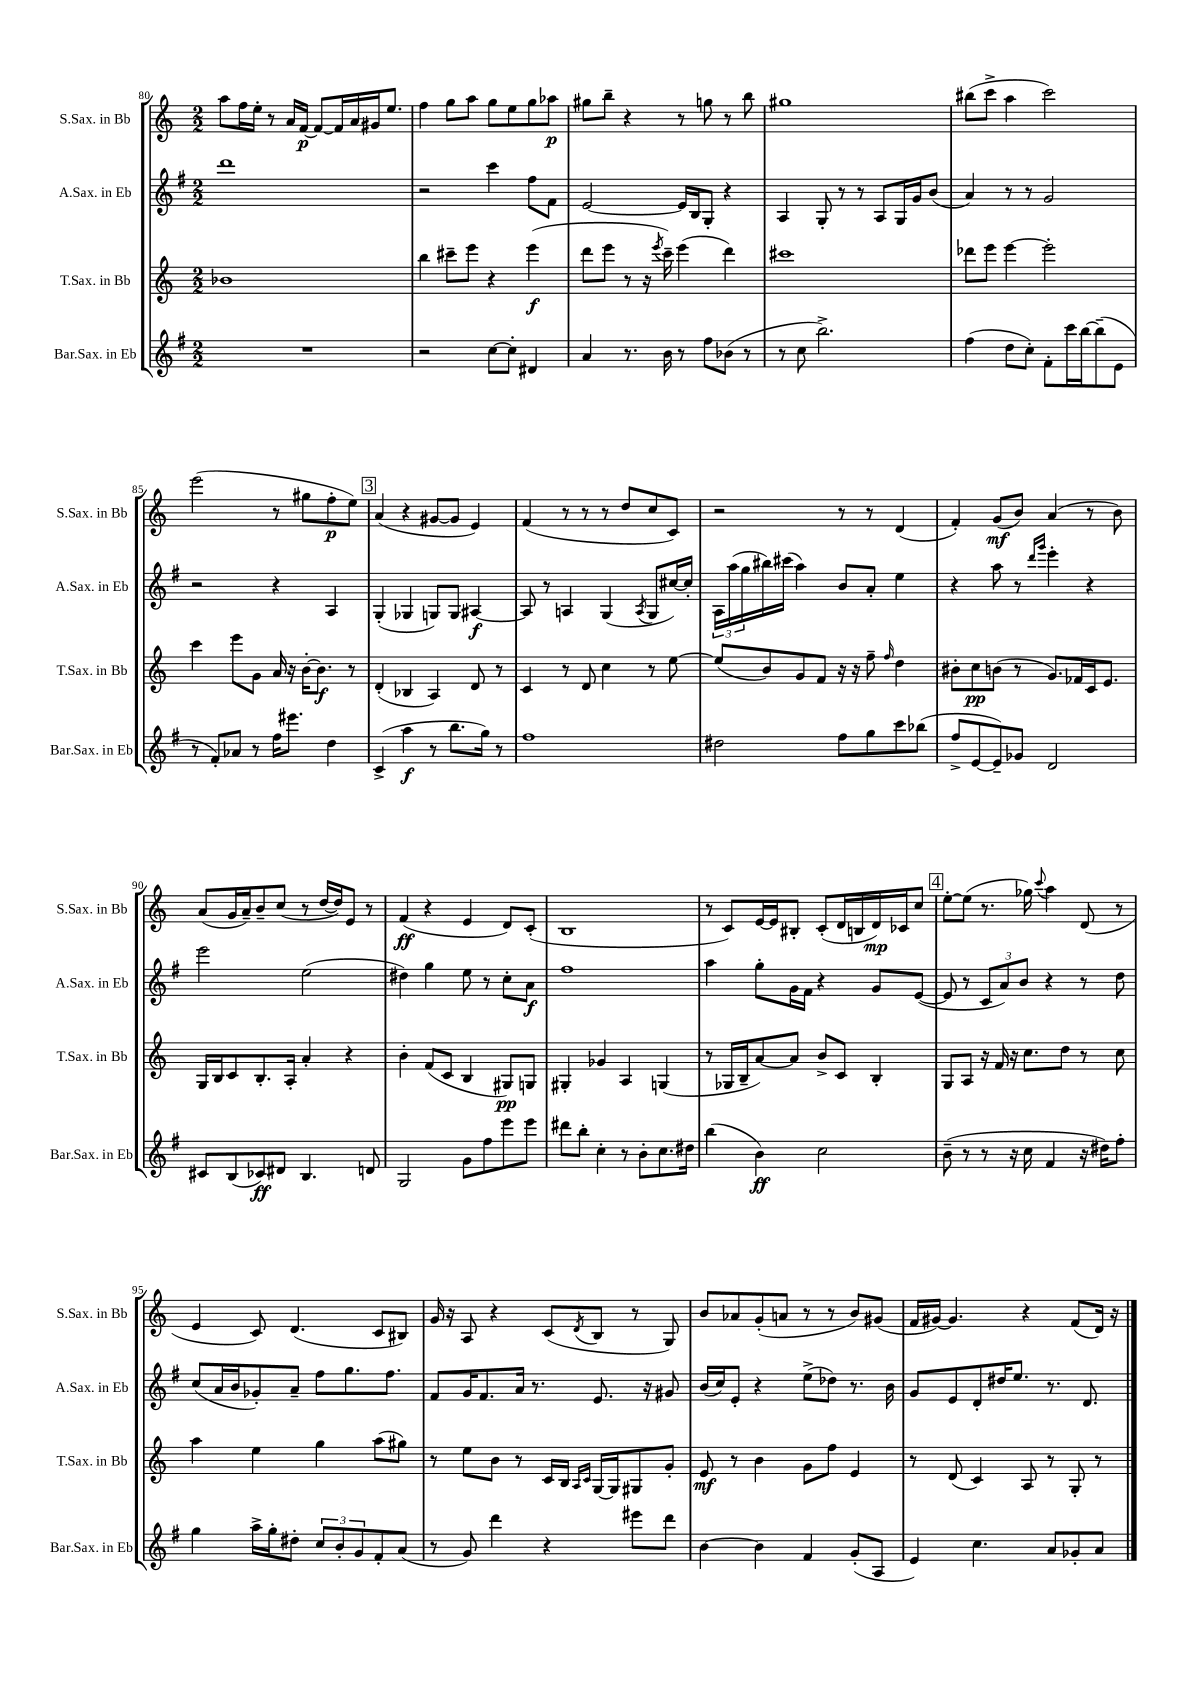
<<
\new StaffGroup <<
\new Staff = "s0" \with { instrumentName = "S.Sax. in Bb" shortInstrumentName = "S.Sax. in Bb" } {
    \clef treble \key c \major \numericTimeSignature \time 2/2
    a''8 f''16 e''16-. r8 a'16 f'16~\p f'8~ f'16 a'16 gis'16 e''8. |
    f''4 g''8 a''8 g''8 e''8 g''8 aes''8\p |
    gis''8 b''8-- r4 r8 g''8 r8 b''8 |
    gis''1 |
    bis''8( c'''8-> a''4 c'''2) |
    e'''2( r8 gis''8 f''8-.\p e''8) |
    \mark \markup { \box "3" } a'4( r4 gis'8~ gis'8 e'4) |
    f'4( r8 r8 r8 d''8 c''8 c'8) |
    r2 r8 r8 d'4( |
    f'4-.) g'8\mf( b'8) a'4( r8 b'8) |
    a'8( g'16 a'16--) b'8-- c''8( r8 d''16~ d''16) e'8 r8 |
    f'4\ff( r4 e'4 d'8) c'8-.( |
    b1 |
    r8 c'8) e'16~ e'16 bis8-. c'8-.( d'16 b16 d'16\mp) ces'16 c''8 |
    \mark \markup { \box "4" } e''8~-. e''8( r8. ges''16) \appoggiatura { c'''8 } a''4 d'8( r8 |
    e'4 c'8) d'4.( c'8 bis8) |
    g'16 r16 a8 r4 c'8( \acciaccatura { d'8 } b8 r8 g8) |
    b'8 aes'8 g'8-.( a'8 r8 r8 b'8) gis'8( |
    f'16 gis'16~) gis'4. r4 f'8( d'16) r16 \bar "|." |
}
\new Staff = "s1" \with { instrumentName = "A.Sax. in Eb" shortInstrumentName = "A.Sax. in Eb" } {
    \clef treble \key g \major \numericTimeSignature \time 2/2
    d'''1 |
    r2 c'''4 fis''8 fis'8 |
    e'2~ e'16 b16 g8-. r4 |
    a4 g8-. r8 r8 a8 g16 g'16 b'8( |
    a'4) r8 r8 g'2 |
    r2 r4 a4 |
    \mark \markup { \box "3" } g4-.( ges4 g8) g8 ais4~\f |
    ais8 r8 a4 g4( \acciaccatura { a8 } g8 cis''16~) cis''16-. |
    \tuplet 3/2 { a16 a''16( g''16 } bis''16) cis'''16( a''4) b'8 a'8-. e''4 |
    r4 a''8 r8 \grace { d'''16 g'''16 } e'''4-. r4 |
    e'''2 e''2( |
    dis''4) g''4 e''8 r8 c''8-. a'8\f |
    fis''1 |
    a''4 g''8-. g'16 fis'16 r4 g'8 e'8~( |
    \mark \markup { \box "4" } e'8 r8 \tuplet 3/2 { c'8 a'8) b'8 } r4 r8 d''8 |
    c''8( a'16 b'16 ges'8-.) a'8-- fis''8 g''8. fis''8. |
    fis'8 g'16 fis'8. a'16 r8. e'8. r16 gis'8 |
    b'16( c''16) e'8-. r4 e''8->( des''8) r8. b'16 |
    g'8 e'8 d'8-. dis''16 e''8. r8. d'8. \bar "|." |
}
\new Staff = "s2" \with { instrumentName = "T.Sax. in Bb" shortInstrumentName = "T.Sax. in Bb" } {
    \clef treble \key c \major \numericTimeSignature \time 2/2
    bes'1 |
    b''4 cis'''8-- e'''8 r4 e'''4\f( |
    d'''8 e'''8 r8 r16 \acciaccatura { e'''8 } c'''16--) e'''4( d'''4) |
    cis'''1 |
    des'''8 e'''8 e'''4~ e'''2-. |
    c'''4 e'''8 g'8 a'16 r16 b'16~-. b'8.\f r8 |
    \mark \markup { \box "3" } d'4-.( bes4 a4) d'8 r8 |
    c'4 r8 d'8 c''4 r8 e''8~ |
    e''8( b'8) g'8 f'8 r16 r16 f''8-- \grace { f''16 } d''4 |
    bis'8-. c''8\pp b'8( r8 g'8.) fes'16 c'16 e'8. |
    g16 b16 c'8 b8.-. a16-. a'4-. r4 |
    b'4-. f'8( c'8 b4 gis8\pp) g8 |
    gis4-. ges'4 a4 g4( |
    r8 ges16 b16-- a'8~) a'8 b'8-> c'8 b4-. |
    \mark \markup { \box "4" } g8 a8 r16 f'16 r16 c''8. d''8 r8 c''8 |
    a''4 e''4 g''4 a''8( gis''8) |
    r8 e''8 b'8 r8 c'16 b16 \grace { a16 c'16 } g16~ g16 gis8 g'8-. |
    e'8\mf r8 b'4 g'8 f''8 e'4 |
    r8 d'8( c'4) a8 r8 g8-. r8 \bar "|." |
}
\new Staff = "s3" \with { instrumentName = "Bar.Sax. in Eb" shortInstrumentName = "Bar.Sax. in Eb" } {
    \clef treble \key g \major \numericTimeSignature \time 2/2
    R1 |
    r2 c''8~ c''8-. dis'4 |
    a'4 r8. b'16 r8 fis''8 bes'8( r8 |
    r8 c''8 b''2.->) |
    fis''4( d''8 c''8-.) fis'8-. c'''16 b''16~ b''8--( e'8 |
    r8 fis'8-.) aes'8 r8 fis''16 eis'''8. d''4 |
    \mark \markup { \box "3" } c'4->( a''4\f r8 b''8. g''16) r8 |
    fis''1 |
    dis''2 fis''8 g''8 c'''8 bes''8( |
    fis''8-> e'8~ e'8--) ges'8 d'2 |
    cis'8 b8( ces'8\ff) dis'8 b4. d'8 |
    g2 g'8 fis''8 e'''8 e'''8 |
    dis'''8 b''8-. c''4-. r8 b'8-. c''8. dis''16 |
    b''4( b'4\ff) c''2 |
    \mark \markup { \box "4" } b'8--( r8 r8 r16 c''16 fis'4 r16 dis''16) fis''8-. |
    g''4 a''16-> g''16-. dis''8-. \tuplet 3/2 { c''8 b'8-. g'8 } fis'8-. a'8( |
    r8 g'8) d'''4 r4 eis'''8 d'''8 |
    b'4~ b'4 fis'4 g'8-.( a8 |
    e'4) c''4. a'8 ges'8-. a'8 \bar "|." |
}
>>
>>
\layout { \context { \Score currentBarNumber = #80 } }
